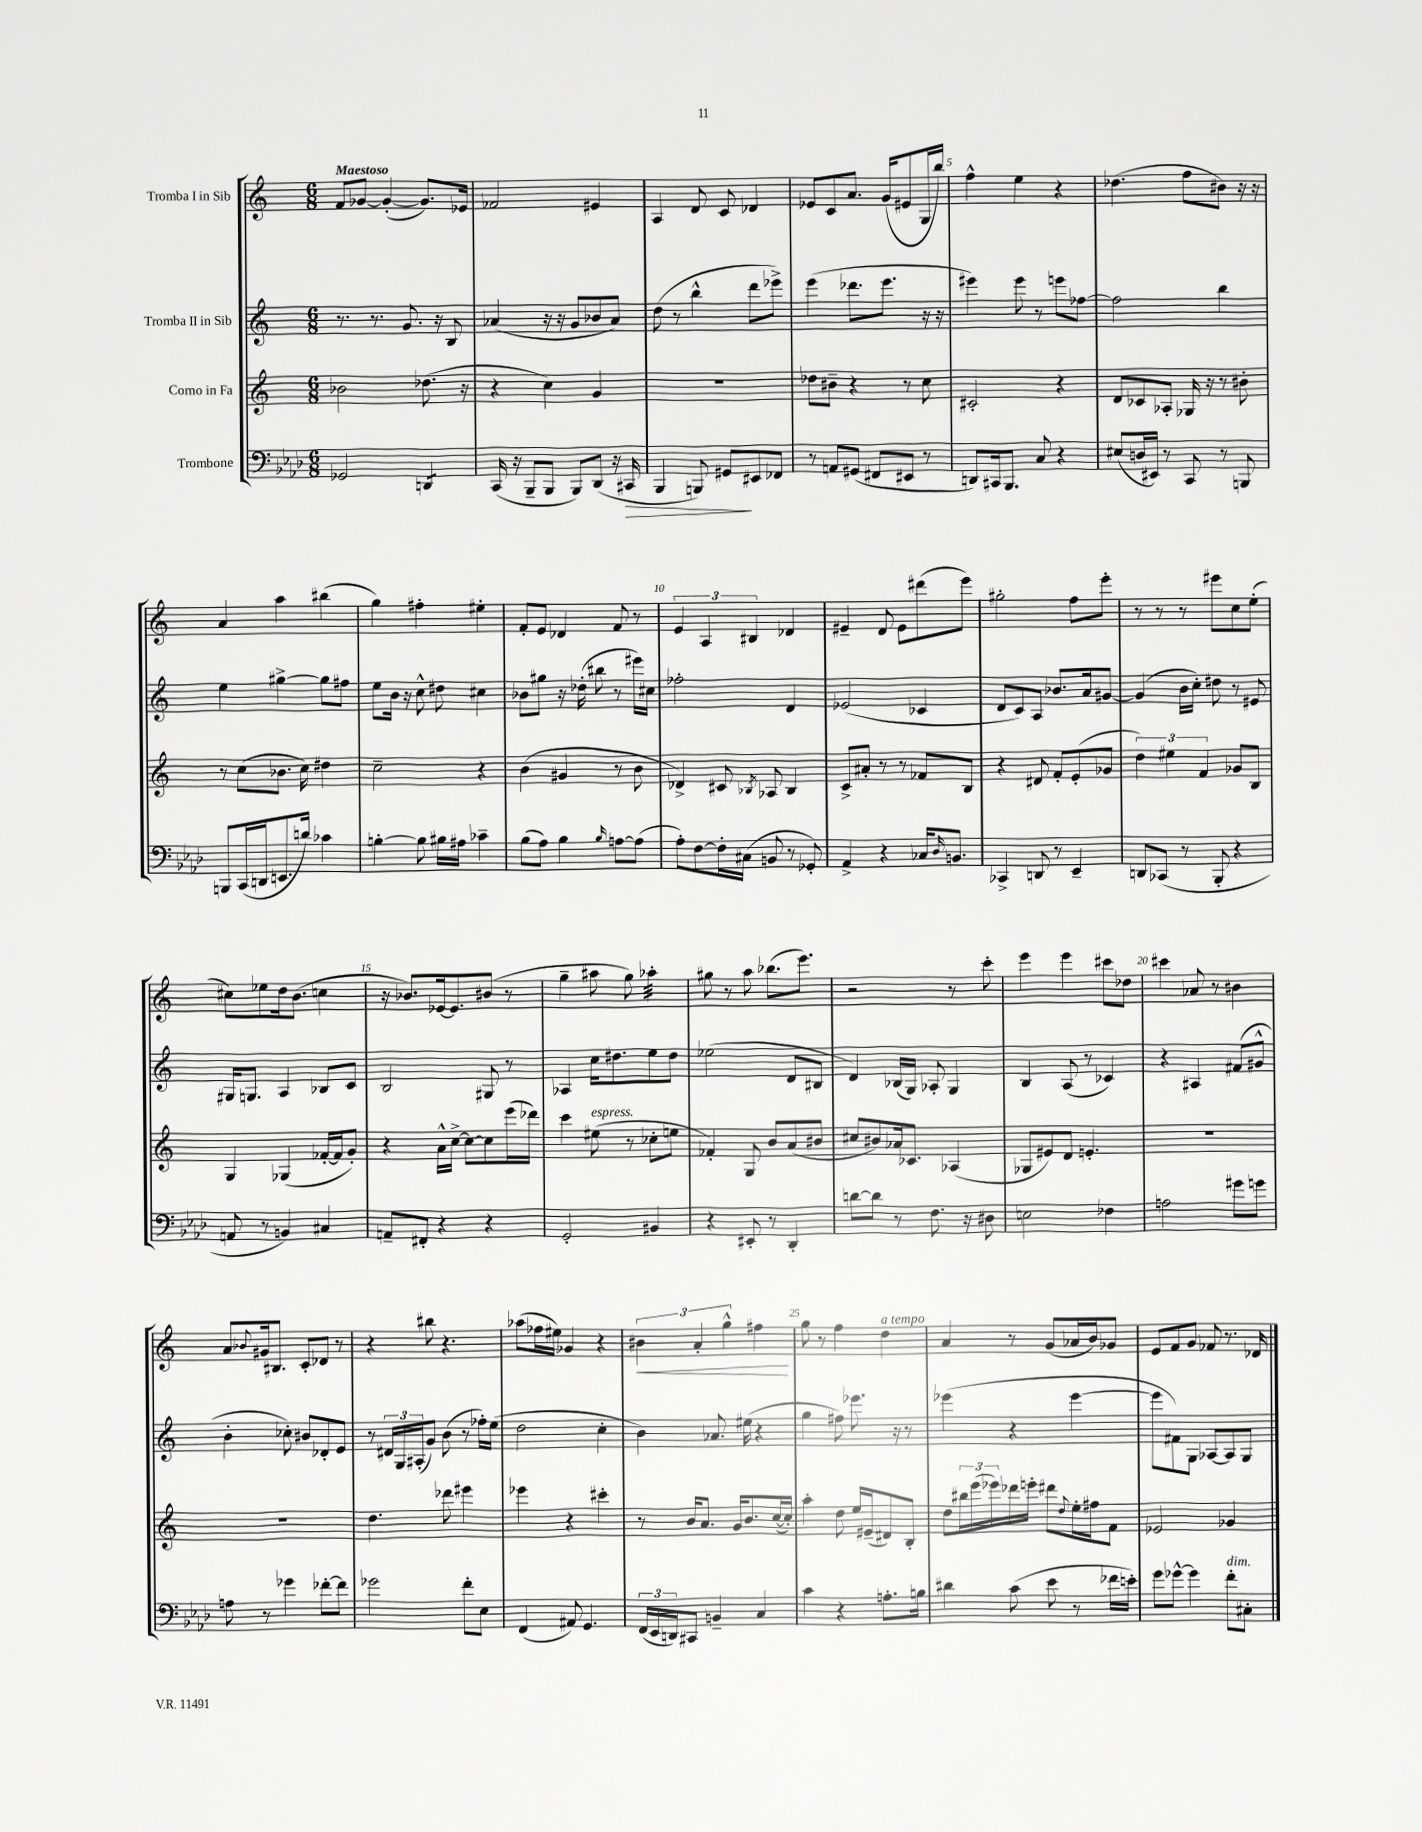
<<
\new StaffGroup <<
\new Staff = "s0" \with { instrumentName = "Tromba I in Sib" } {
    \clef treble \key c \major \numericTimeSignature \time 6/8 \tempo "Maestoso"
    f'8 ges'8~ ges'4~-.( ges'8.) ees'16 |
    fes'2 eis'4 |
    a4 d'8 c'8 des'4 |
    ees'8 c'8 a'8. g'16( eis'8 g16 b''16) |
    f''4-^ e''4 r4 |
    des''4.( f''8 bis'8) r16 r16 |
    a'4 a''4 bis''4( |
    g''4) fis''4-. eis''4-. |
    f'8-. e'8 des'4 f'8 r8 |
    \tuplet 3/2 { e'4 a4 bis4 } des'4 |
    eis'4-- d'8 eis'8 dis'''8( e'''8) |
    gis''2-. f''8 e'''8-. |
    r8 r8 r8 eis'''8 c''8 e''8-.( |
    cis''8) ees''8 d''16 b'8.( c''4 |
    r16 bes'8.) ees'16~ ees'8. bis'8( r8 |
    g''4-- ais''8 g''8) aes''4:32-. |
    gis''8 r8 a''8 bes''8.( e'''8.) |
    r2 r8 c'''8-. |
    e'''4 e'''4 cis'''8 des''8 |
    cis'''4 aes'8 r8 bis'4 |
    a'8 \appoggiatura { bes'8 } gis'16 bis8. c'8-. des'8 r8 |
    r4 bis''8 r4. |
    aes''8( fes''16 eis''16) ges'4 r4 |
    \tuplet 3/2 { bis'4\< a'4-. g''4-^ } fis''4\! |
    g''8 r8 f''4 d''4^\markup { \italic "a tempo" } |
    a'4 r8 g'8( aes'16 b'16) ges'8 |
    e'8 f'8 g'8 fes'8 r8. des'16 \bar "|." |
}
\new Staff = "s1" \with { instrumentName = "Tromba II in Sib" } {
    \clef treble \key c \major \numericTimeSignature \time 6/8
    r8. r8. g'8. r16 b8 |
    aes'4( r16 r16 g'8 bes'8 aes'8) |
    d''8( r8 b''4-^ d'''8 ees'''8->) |
    e'''4( des'''8. e'''8. r16 r16 |
    eis'''4) eis'''8 r8 e'''8 fes''8~ |
    fes''2 b''4 |
    e''4 gis''4~-> gis''8 fis''8 |
    e''8 b'16 r16 c''8-^ dis''8 cis''4 |
    bes'8 gis''8 r16 des''16-.( bis''8 r8 eis'''16) cis''16 |
    fes''2-. d'4 |
    ees'2( ces'4 |
    d'8 c'8) a8 bes'8. a'16 gis'8~ |
    gis'4( b'16 c''16-.) dis''8 r8 eis'8 |
    gis16 g8. a4 bes8 c'8 |
    b2 gis8 r8 |
    aes4 c''16 dis''8. e''8 dis''8 |
    ees''2( d'8 bis8 |
    d'4) bes16( g16) aes8-. g4 |
    b4 a8( r8 ces'4) |
    r4 ais4 fis'8( gis'8-^ |
    b'4-. ces''8-.) bis'8 des'8-. e'8 |
    r8 \tuplet 3/2 { dis'16 g16 ais16-.( } g'8) b'8( r8 fes''16-.) e''16( |
    d''2 c''4-. |
    b'4) aes'8. eis''16( r4 |
    g''4 fis''8) ees'''8. r16 r8 |
    ees'''4( r4 ees'''4~ |
    ees'''8 fis'8) g8 aes8~ aes8 g8 \bar "|." |
}
\new Staff = "s2" \with { instrumentName = "Corno in Fa" } {
    \clef treble \key c \major \numericTimeSignature \time 6/8
    bes'2 des''8.( r16 |
    r4 c''4) g'4 |
    R2. |
    des''8 bis'8-- r4 r8 c''8 |
    cis'2-. r4 |
    d'8 ces'8 aes8-. ges16 r16 r8 bis'8-. |
    r8 c''8( bes'8. c''16) dis''4 |
    c''2-- r4 |
    b'4( gis'4 r8 b'8 |
    des'4->) cis'8 \acciaccatura { bes8 } aes8 bes4 |
    c'8-> ais'8-. r8 r8 fes'8 b8 |
    r4 dis'8 f'8-. e'8-.( ges'8 |
    \tuplet 3/2 { d''4) eis''4 f'4 } ges'8 b8 |
    g4 ges4( fes'16~-. fes'16 g'8-.) |
    r4 a'16-^ c''16~-> c''8~ c''8 e'''16( des'''16) |
    c'''4 eis''8^\markup { \italic "espress." }( r8 ces''8-. e''8 |
    fes'4-.) g8 b'8 a'8( bis'8 |
    cis''8 bis'8) aes'16 ces'8. aes4( |
    ges8 eis'8) d'8 e'4.-. |
    R2. |
    R2. |
    d''4. des'''8 eis'''4 |
    ees'''4 r4 cis'''4-. |
    r8 b'16 a'8. g'16 b'8. c''16~( c''16-.) |
    a''4-. d''8 e''16 eis'16--( dis'8) b8-. |
    d''8 \tuplet 3/2 { bis''16 e'''16( ees'''16) } des'''16 e'''16-. dis'''8 \appoggiatura { d''8 } e''16-. fis''16 f'8 |
    ees'2 ges'4 \bar "|." |
}
\new Staff = "s3" \with { instrumentName = "Trombone" } {
    \clef bass \key aes \major \numericTimeSignature \time 6/8
    ges,2 d,4:8 |
    c,16( r16 bes,,8-- bes,,8 bes,,8) des,8( r16 cis,16\> |
    bes,,4 b,,8) gis,8\! eis,8 fes,8 |
    r8 a,8 gis,8( fis,8 eis,8 r8 |
    d,8) cis,16 bes,,8. c8 r4 |
    eis8( d16 eis,16) r8 c,8 r8 b,,8 |
    b,,8 c,16( d,16 e,8. d'16) ces'4 |
    b4~-. b8 bis16 ais16 ces'4-- |
    bes8( aes8) bes4 \grace { bes16 } a8~ a8( |
    aes8-.) f8~ f16-. cis16( b,8 r8 ges,8-.) |
    aes,4-> r4 ces16 \grace { des16 } b,8. |
    ces,4-> d,8 r8 ees,4-- |
    d,8 ces,8( r8 bes,,8-. r4 |
    a,8 r8 b,4) cis4 |
    a,8-- fis,8-. r4 r4 |
    g,2-. bis,4 |
    r4 eis,8-. r8 des,4-. |
    d'8~ d'8 r8 f8. r16 dis8 |
    e2 fes4 |
    a2 gis'8 g'8 |
    a8 r8 ges'4 fes'8~-. fes'8 |
    ges'2 f'8-. ees8 |
    f,4( ais,8) g,4. |
    \tuplet 3/2 { f,16( ees,16 d,16) } cis,8 b,4-- c4 |
    c'4 r4 a8.-. b16 |
    dis'4 c'8( ees'8 r8 fes'16 e'16-.) |
    g'8 ges'8~-^ ges'4 f'8-.^\markup { \italic "dim." } cis8-. \bar "|." |
}
>>
>>
\layout { \context { \Score \override BarNumber.break-visibility = ##(#f #t #t) barNumberVisibility = #(every-nth-bar-number-visible 5) } }
